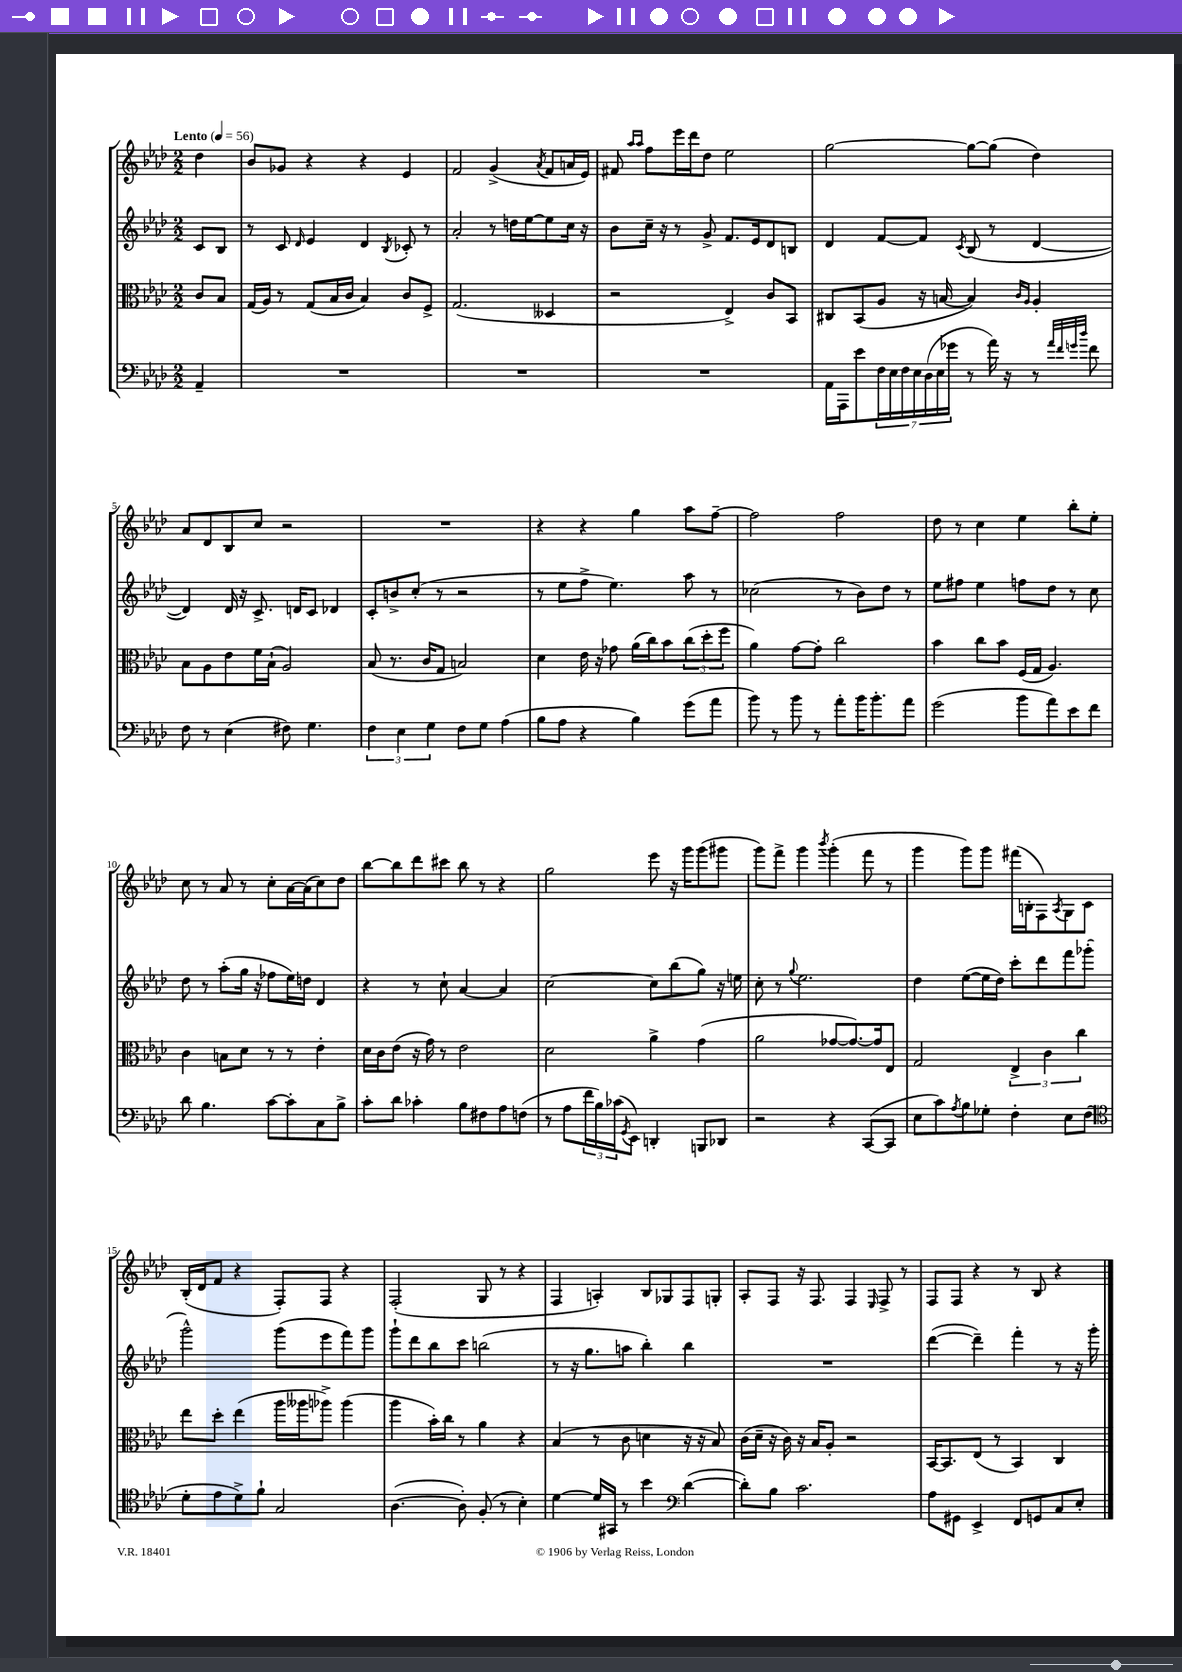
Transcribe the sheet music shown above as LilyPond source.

<<
\new StaffGroup <<
\new Staff = "s0" {
    \clef treble \key aes \major \numericTimeSignature \time 2/2 \partial 4 \tempo "Lento" 4 = 56
    des''4 |
    bes'8 ges'8 r4 r4 ees'4 |
    f'2 g'4->( \acciaccatura { aes'8 } f'8 a'16 ees'16) |
    fis'8 \grace { aes''16 aes''16 } f''8 ees'''16 des'''16 des''8 ees''2 |
    g''2~ g''8~ g''8( des''4) |
    aes'8 des'8 bes8 c''8 r2 |
    R1 |
    r4 r4 g''4 aes''8 f''8~-- |
    f''2 f''2 |
    des''8 r8 c''4 ees''4 bes''8-. ees''8-. |
    c''8 r8 aes'8 r8 c''8-. aes'16~ aes'16( c''8) des''8 |
    bes''8~ bes''8 des'''8 cis'''8 bes''8 r8 r4 |
    g''2 ees'''8 r16 g'''16 g'''8( gis'''8 |
    g'''8) f'''8-> g'''4 \acciaccatura { bes'''8 } g'''4-.( f'''8 r8 |
    g'''4 g'''8) g'''8 fis'''16( b16-. f8) \acciaccatura { aes8 } g8 c'8 |
    bes16-.( des'16 f'8 r4 f8-.) f8 r4 |
    f2-.( g8 r8 r4 |
    f4 a4-.) bes8 ges8 f8 g8-. |
    aes8-. f8 r16 f8. f4 \grace { ees16 } f8-> r8 |
    f8 f8 r4 r8 bes8 r4 \bar "|." |
}
\new Staff = "s1" {
    \clef treble \key aes \major \numericTimeSignature \time 2/2 \partial 4
    c'8 bes8 |
    r8 c'8 \grace { des'16 } ees'4 des'4 \acciaccatura { bes8 } ces'8-. r8 |
    aes'2-. r8 d''16 ees''16~ ees''8 c''16 r16 |
    bes'8 c''16-- r16 r8 g'8-> f'8. ees'16 des'8 b8 |
    des'4 f'8~ f'8 \acciaccatura { c'8 } bes8( r8 des'4~ |
    des'4) des'16 r16 c'8.-> d'16 c'8 des'4 |
    c'8-. b'8-> c''8-.( r8 r2 |
    r8 ees''8 f''8-> ees''4.) aes''8 r8 |
    ces''2( r8 bes'8) des''8 r8 |
    ees''8 fis''8 ees''4 f''8 des''8 r8 c''8 |
    des''8 r8 aes''8-.( g''16 r16 fes''8 ees''16) d''16 des'4 |
    r4 r8 c''8-! aes'4~ aes'4 |
    c''2~ c''8 bes''8( g''8) r16 e''16 |
    c''8-. r8 \appoggiatura { g''8 } ees''2. |
    des''4 ees''8~( ees''16 des''16) c'''8-. des'''8 f'''8 ges'''8-.( |
    g'''2-^) g'''8( ees'''8 f'''8) g'''8 |
    g'''8-! des'''8 bes''8 c'''8 b''2( |
    r8 r16 g''8. a''8 bes''4-.) bes''4 |
    R1 |
    des'''4~( des'''4--) f'''4-. r8 r16 g'''16-. \bar "|." |
}
\new Staff = "s2" {
    \clef alto \key aes \major \numericTimeSignature \time 2/2 \partial 4
    c'8 bes8 |
    g16( aes16) r8 g8( bes16 c'16 bes4) c'8 f8-> |
    g2.( deses4 |
    r2 ees4->) c'8 bes,8 |
    cis8 bes,8( aes8 r16 b16~ b4) \grace { c'16 aes16 } aes4-. |
    bes8 aes8 ees'8 f'16 bes16-!( aes2) |
    bes8( r8. c'16 g8 b2) |
    des'4 ees'16 r16 ges'8 aes'16( c''16) bes'8 \tuplet 3/2 { c''8( des''8-. f''8 } |
    aes'4) g'8~ g'8-. c''2 |
    bes'4 c''8 bes'8 f16( g16 aes4.) |
    c'4 b8 des'8 r8 r8 ees'4-. |
    des'16 c'16 ees'8( r16 g'16) r8 ees'2 |
    des'2 aes'4-> g'4( |
    aes'2 ges'8~ ges'8.~) ges'16 ees8 |
    g2 \tuplet 3/2 { ees4-> c'4 c''4 } |
    ees''8 des''8-. ees''4( aes''16 aeses''16 aes''8->) aes''4( |
    aes''4 bes'16-.) c''16 r8 aes'4 r4 |
    bes4( r8 c'8 d'4 r16 r16 bes8) |
    c'16( des'16-- r16 c'16) r16 bes16 aes8-. r2 |
    bes,16~ bes,8. ees8( r8 bes,4) c4 \bar "|." |
}
\new Staff = "s3" {
    \clef bass \key aes \major \numericTimeSignature \time 2/2 \partial 4
    aes,4-- |
    R1 |
    R1 |
    R1 |
    aes,16 aes,,16 ees'8 \tuplet 7/4 { f16 ees16 f16 ees16 des16( ees16 ges'16 } r8 aes'16) r16 r8 \grace { aes'32 f'32 g'32 des''32 } f'8 |
    f8 r8 ees4( fis8) g4. |
    \tuplet 3/2 { f4 ees4 g4 } f8 g8 aes4( |
    bes8 aes8 r4 bes4) g'8( aes'8 |
    bes'8) r8 bes'8 r8 aes'8-. bes'16 bes'8.-. aes'8 |
    g'2( bes'8 aes'8) ees'8 f'8 |
    des'8 bes4. c'8~ c'8-. c8 bes8-> |
    c'8-. des'8 ces'4-. bes8 fis8 aes8 f8( |
    r8 aes8 \tuplet 3/2 { f'16 bes16) ces'16( } \acciaccatura { g,8 } ees,8) d,4-. b,,8 des,8 |
    r2 r4 c,8~( c,8 |
    ees8 c'8) \acciaccatura { aes8 } bes8 ges8-. f4-. ees8 f8( |
    \clef tenor des'8-. ees'8 des'8->) f'8-! g2 |
    aes4.~( aes8-.) f8-.( r8 bes4-.) |
    des'4~ des'16 gis,16 r8 bes'4 \clef bass des'4~( |
    des'8-.) bes8 c'2. |
    aes8 gis,8 ees,4-> f,8 g,8 c8 ees8-. \bar "|." |
}
>>
>>
